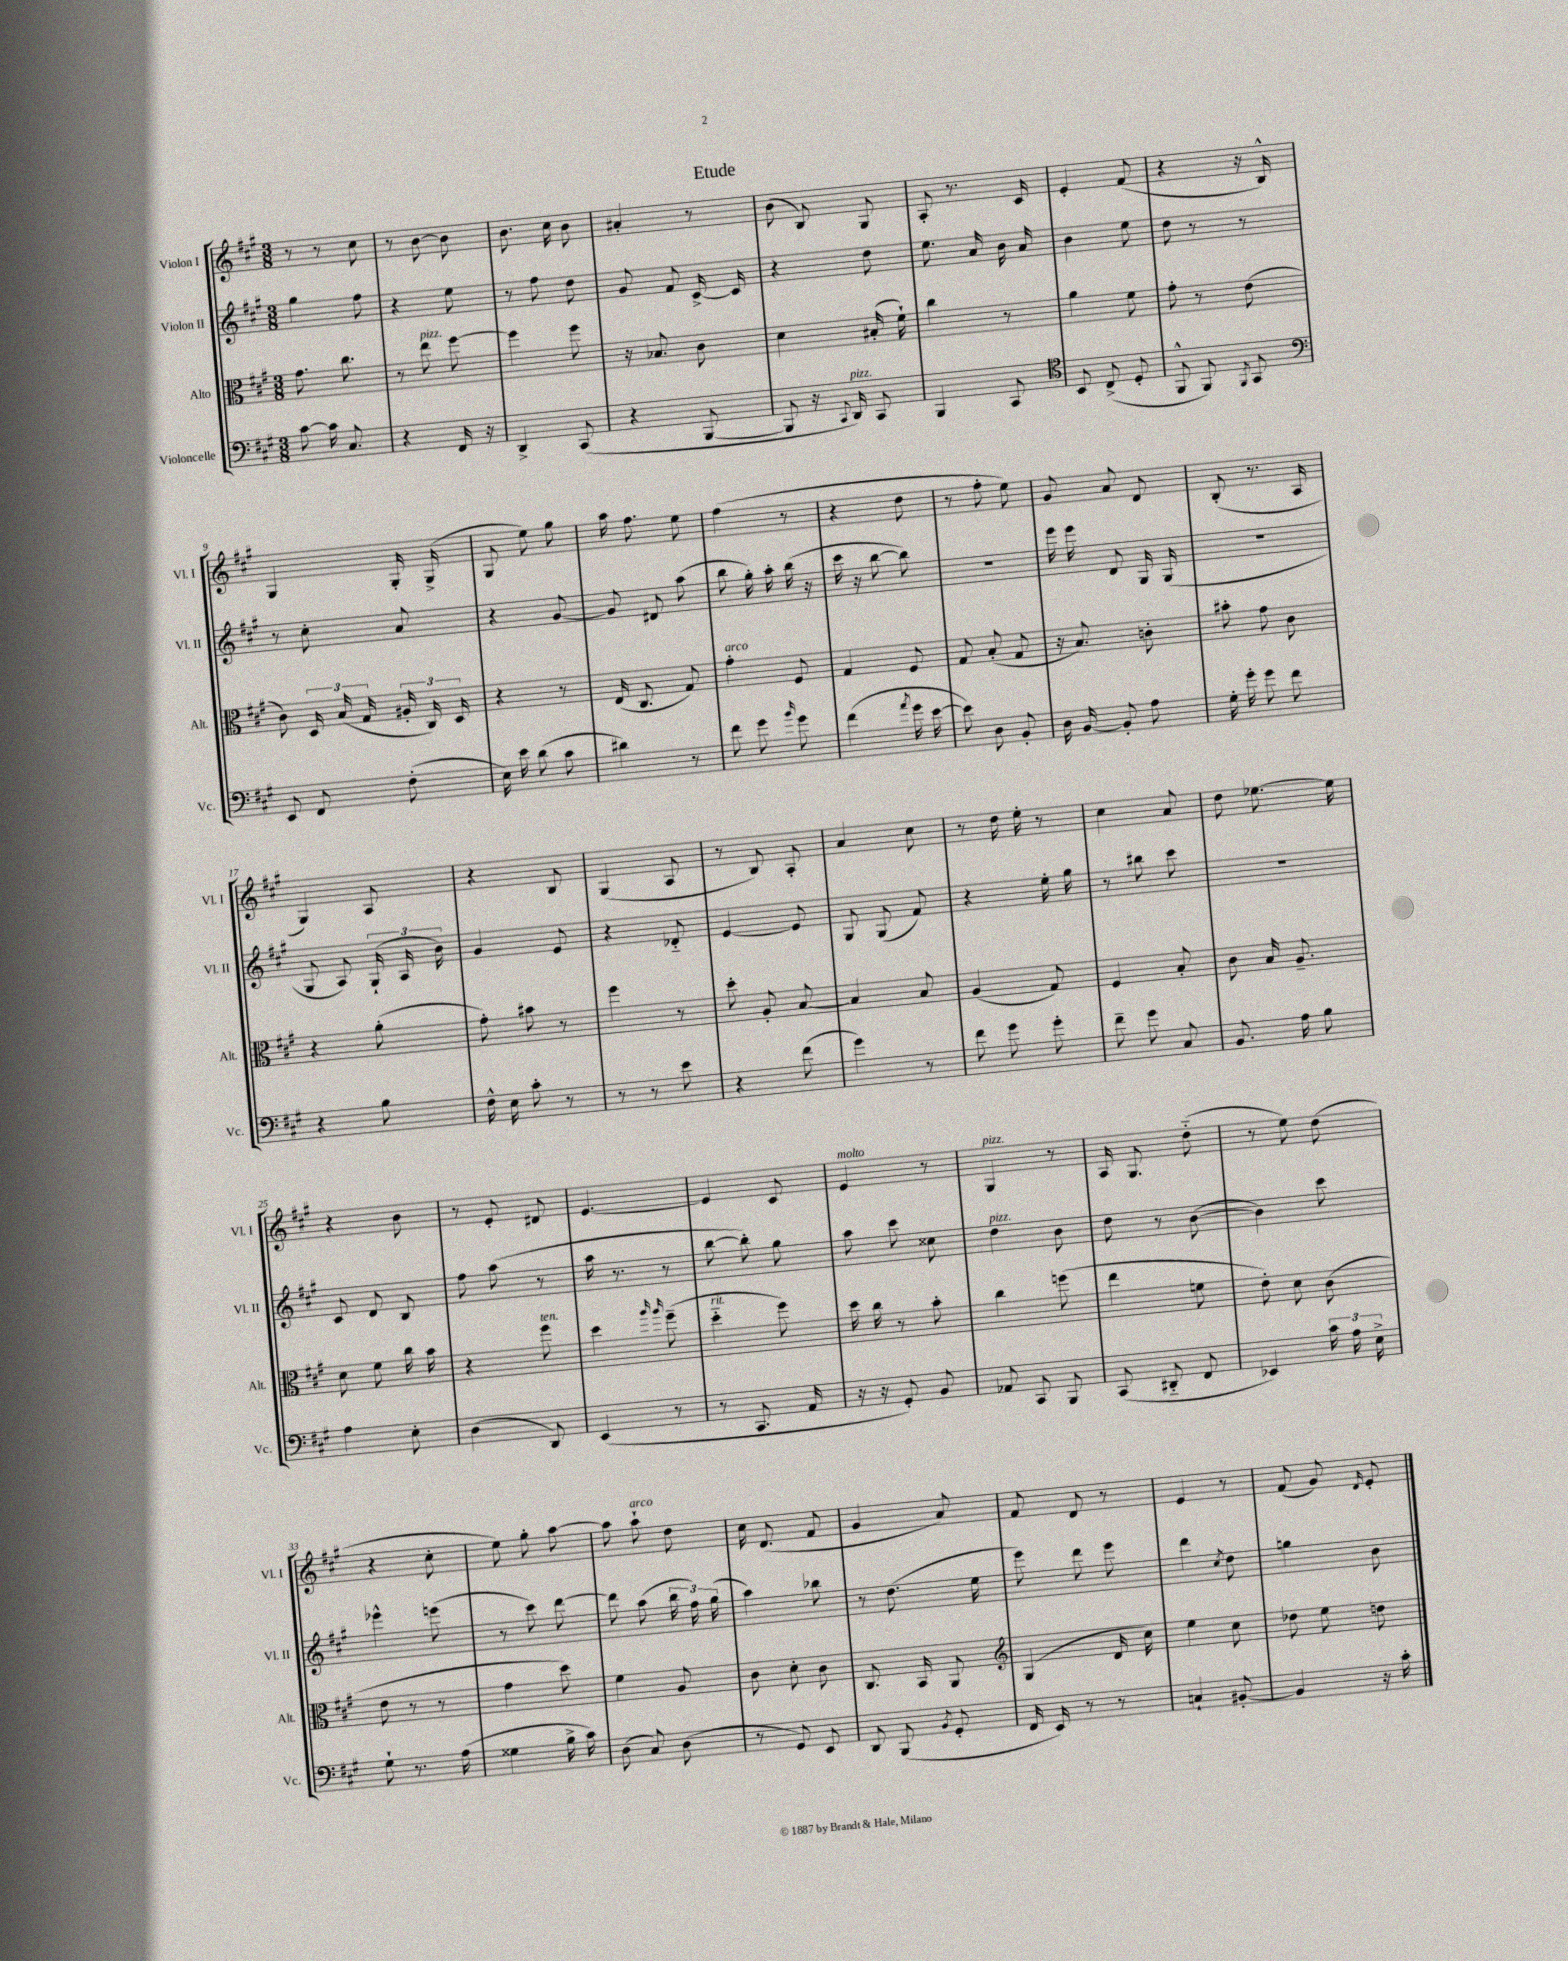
\header { title = "Etude" }
<<
\new StaffGroup <<
\new Staff = "s0" \with { instrumentName = "Violon I" shortInstrumentName = "Vl. I" } {
    \clef treble \key a \major \numericTimeSignature \time 3/8
    \autoBeamOff r8 r8 cis''8 |
    r8 b'8~ b'8 |
    b'8. cis''16 b'8 |
    ais'4-. r8 |
    b'8( b8) gis8 |
    a8-. r8. cis'16 |
    e'4-. fis'8( |
    r4 r16 b16-^) |
    gis4 gis16-. gis16->( |
    gis8 e''8) gis''8 |
    a''16 fis''8. e''8 |
    fis''4( r8 |
    r4 d''8 |
    r8 fis''8-. e''8) |
    gis'8 a'8 d'8 |
    b8-.( r8. a16 |
    gis4) a8 |
    r4 b8 |
    gis4( a8 |
    r8 b8) a8-. |
    a'4 cis''8 |
    r8 d''16 e''16-. r8 |
    cis''4 a'8 |
    d''8 ees''8.~ ees''16 |
    r4 b'8 |
    r8 e'8-. dis'8 |
    e'4.~ |
    e'4 cis'8 |
    e'4^\markup { \italic "molto" } r8 |
    gis4^\markup { \italic "pizz." } r8 |
    a16 gis8. d''8-_( |
    r8 e''8) d''8( |
    r4 cis''8-. |
    e''8) gis''8-. a''8~ |
    a''8 a''8-!^\markup { \italic "arco" } d''8 |
    cis''16 d'8.( fis'8 |
    gis'4 a'8) |
    fis'8 d'8 r8 |
    e'4 r8 |
    fis'8( gis'8) \grace { d'16 } e'8-. \bar "|." |
}
\new Staff = "s1" \with { instrumentName = "Violon II" shortInstrumentName = "Vl. II" } {
    \clef treble \key a \major \numericTimeSignature \time 3/8
    \autoBeamOff gis''4 fis''8 |
    r4 e''8 |
    r8 fis''8 d''8 |
    gis'8 fis'8 cis'16~-> cis'16 |
    r4 d''8 |
    e''8. a'16 b'16 a'16 |
    b'4 e''8 |
    d''8 r8 r8 |
    r8 cis''8-. a'8 |
    r4 gis'8~ |
    gis'8 dis'8 a''8( |
    b''8 gis''16-.) a''16-. b''16( r16 |
    cis'''16 r16 b''8~ b''8) |
    R4. |
    e'''16 e'''16 d'8 gis16 gis16( |
    R4. |
    gis8 a8) \tuplet 3/2 { gis16-!( a16 b'16) } |
    gis'4 e'8 |
    r4 des'8-_ |
    e'4~ e'8 |
    gis8 gis8( fis'8) |
    r4 e''16-. gis''16 |
    r8 bis''8 cis'''8 |
    R4. |
    cis'8 d'8 b8 |
    fis''8 a''8( r8 |
    a''16 r8. r8 |
    b''8~ b''8-.) gis''8 |
    a''8 cis'''8 cisis''8 |
    d''4^\markup { \italic "pizz." } b'8 |
    d''8 r8 b'8~( |
    b'4) cis'''8 |
    ees'''4-^ e'''8( |
    r8 cis'''8) d'''8~ |
    d'''8 a''8( \tuplet 3/2 { b''16 fis''16) gis''16( } |
    a''4) bes''8 |
    r8 d''8.( e''16 |
    e'''8) d'''8 e'''8 |
    d'''4 \acciaccatura { cis''8 } d''8 |
    g''4 b'8 \bar "|." |
}
\new Staff = "s2" \with { instrumentName = "Alto" shortInstrumentName = "Alt." } {
    \clef alto \key a \major \numericTimeSignature \time 3/8
    \autoBeamOff gis'8. cis''8. |
    r8 e''8^\markup { \italic "pizz." } fis''8~ |
    fis''4 fis''8 |
    r16 bes8. cis'8 |
    d'4 bis16-.( fis'16-!) |
    cis''4 r8 |
    a'4 fis'8 |
    gis'8-. r8 e'8( |
    cis'8) \tuplet 3/2 { d16 b16( gis16 } \tuplet 3/2 { ais16-. cis16) d16 } |
    r4 r8 |
    e16( cis8. gis8) |
    gis'4-.^\markup { \italic "arco" } fis8 |
    gis4 fis8 |
    gis8 b8-.( gis8 |
    r16 b8.) c'8-. |
    bis'8-. gis'8 cis'8 |
    r4 a'8-.( |
    gis'8-.) bis'8 r8 |
    fis''4 r8 |
    d''8-. a8-. b8~ |
    b4 b8 |
    a4( gis8) |
    fis4 b8-. |
    cis'8 b16 a8.-- |
    d'8 fis'8 cis''16 b'16 |
    r4 fis''8^\markup { \italic "ten." } |
    d''4 \grace { a''16 a''16 } fis''8--( |
    d''4-_^\markup { \italic "rit." } fis''8) |
    d''16 cis''16 r8 b'8-. |
    cis''4 f''8( |
    e''4 f'8 |
    e'8-.) d'8 cis'8( |
    e'8 r8 r8 |
    gis'4 d''8) |
    fis'4 a8 |
    cis'8 d'8-. cis'8 |
    cis8. b,16 a,8 |
    \clef treble gis4( d'16 cis''16) |
    e''4 cis''8 |
    des''8 e''8 d''8 \bar "|." |
}
\new Staff = "s3" \with { instrumentName = "Violoncelle" shortInstrumentName = "Vc." } {
    \clef bass \key a \major \numericTimeSignature \time 3/8
    \autoBeamOff cis'8~ cis'16 cis8. |
    r4 fis,16 r16 |
    d,4-> cis,8( |
    r4 b,,8~ |
    b,,8 r16 \appoggiatura { cis,8 } d,16^\markup { \italic "pizz." }) cis,8 |
    b,,4 cis,8 |
    \clef tenor b,8 cis8->( d8-. |
    fis,8-^ fis,8) \acciaccatura { fis,8 } gis,8 |
    \clef bass e,8 fis,8 fis8-.( |
    e16) e'16 d'8( cis'8 |
    dis'4) r8 |
    fis'8 gis'8 \grace { b'16 } gis'8 |
    fis'4( \acciaccatura { a'8 } gis'16 e'16~ |
    e'8) d8 b,8-. |
    d16 b,16~ b,8-. a8 |
    gis16-. gis'16-. gis'8 fis'8 |
    r4 b8 |
    fis16-^ e16 cis'8-. r8 |
    r8 r8 e'8 |
    r4 fis'8( |
    gis'4) r8 |
    fis'8 gis'8 gis'8-. |
    fis'8-- gis'8 cis8 |
    b,8. a16 b8 |
    a4 e8-. |
    d4( d,8) |
    e,4( r8 |
    r8 cis,8. a,16 |
    r16 r16 gis,8-.) b,8 |
    aes,8 cis,8 b,,8 |
    cis,8( dis,8-_ fis,8 |
    ees,4) \tuplet 3/2 { cis'16 a16 e16-> } |
    gis8-! r8. a16( |
    gisis4 b16-> cis'16) |
    d8( cis8) d8( |
    r8 gis,8) e,8 |
    d,8 b,,8( \acciaccatura { b,8 } gis,8-. |
    fis,16 e,16) r8 r8 |
    c4-! bis,8~-. |
    bis,4 r16 cis'16-. \bar "|." |
}
>>
>>
